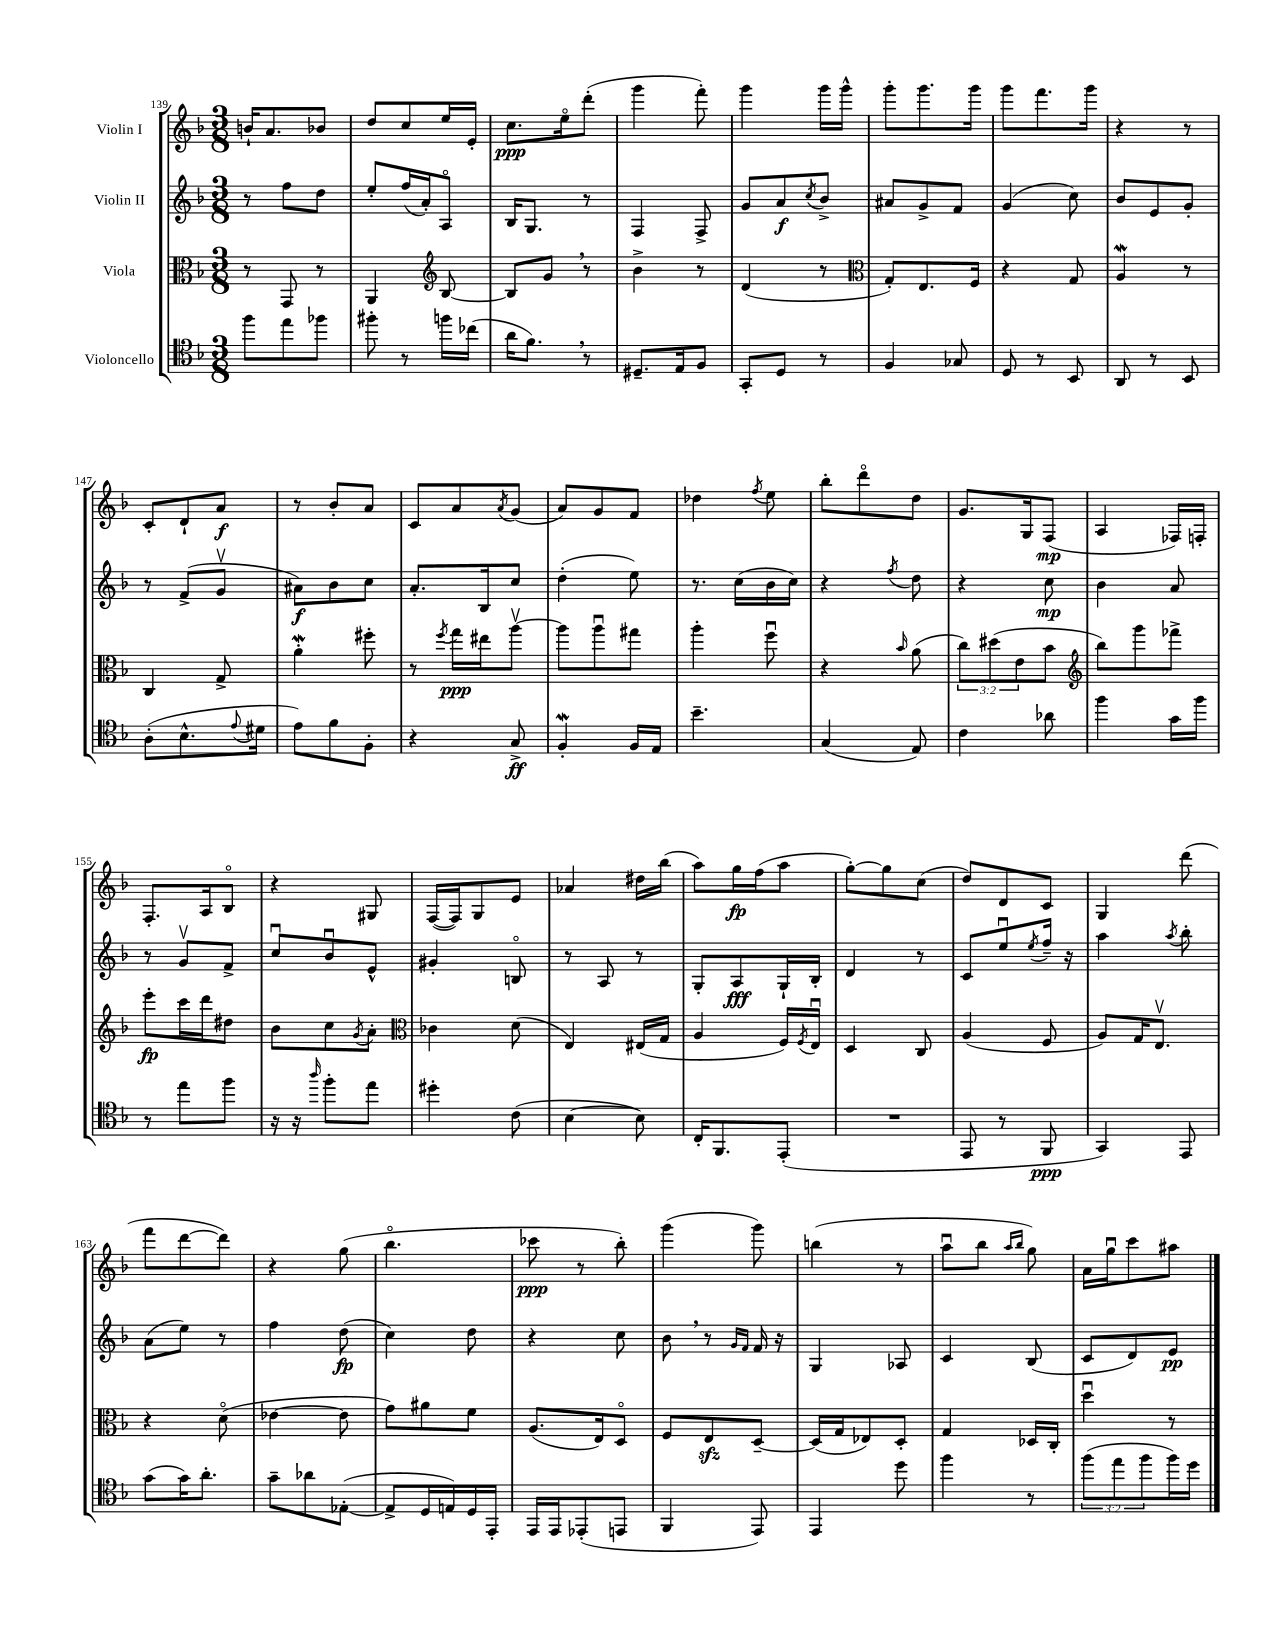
<<
\new StaffGroup <<
\new Staff = "s0" \with { instrumentName = "Violin I" } {
    \clef treble \key f \major \numericTimeSignature \time 3/8
    b'16-! a'8. bes'8 |
    d''8 c''8 e''16 e'16-. |
    c''8.\ppp e''16\flageolet d'''8-.( |
    g'''4 f'''8-.) |
    g'''4 g'''16 g'''16-^ |
    g'''8-. g'''8. g'''16 |
    g'''8 f'''8. g'''16 |
    r4 r8 |
    c'8-. d'8-! a'8\f |
    r8 bes'8-. a'8 |
    c'8 a'8 \acciaccatura { a'8 } g'8( |
    a'8) g'8 f'8 |
    des''4 \acciaccatura { f''8 } e''8 |
    bes''8-. d'''8\flageolet d''8 |
    g'8. g16 f8\mp( |
    a4 fes16) f16-. |
    f8.-. a16 bes8\flageolet |
    r4 gis8 |
    f16~( f16) g8 e'8 |
    aes'4 dis''16 bes''16( |
    a''8) g''16\fp f''16( a''8 |
    g''8~-.) g''8 c''8( |
    d''8) d'8 c'8 |
    g4 d'''8( |
    f'''8 d'''8~ d'''8) |
    r4 g''8( |
    bes''4.\flageolet |
    ces'''8\ppp r8 bes''8-.) |
    g'''4( g'''8) |
    b''4( r8 |
    a''8\downbow bes''8 \grace { a''16 bes''16 } g''8) |
    a'16 g''16\downbow c'''8 ais''8 \bar "|." |
}
\new Staff = "s1" \with { instrumentName = "Violin II" } {
    \clef treble \key f \major \numericTimeSignature \time 3/8
    r8 f''8 d''8 |
    e''8-. f''16( a'16-.) a8\flageolet |
    bes16 g8. r8 |
    f4 f8-> |
    g'8 a'8\f \acciaccatura { c''8 } bes'8-> |
    ais'8 g'8-> f'8 |
    g'4( c''8) |
    bes'8 e'8 g'8-. |
    r8 f'8->( g'8\upbow |
    ais'8\f) bes'8 c''8 |
    a'8.-. bes16 c''8 |
    d''4-.( e''8) |
    r8. c''16( bes'16 c''16) |
    r4 \acciaccatura { f''8 } d''8 |
    r4 c''8\mp |
    bes'4 a'8 |
    r8 g'8\upbow f'8-> |
    c''8\downbow bes'8\downbow e'8-^ |
    gis'4-. b8\flageolet |
    r8 a8 r8 |
    g8-. a8\fff g16-! bes16-. |
    d'4 r8 |
    c'8 e''8\downbow \acciaccatura { e''8 } f''16-- r16 |
    a''4 \acciaccatura { a''8 } bes''8-. |
    a'8( e''8) r8 |
    f''4 d''8\fp( |
    c''4) d''8 |
    r4 c''8 |
    bes'8 \breathe r8 \grace { g'16 f'16 } f'16 r16 |
    g4 aes8 |
    c'4 bes8( |
    c'8 d'8) e'8\pp \bar "|." |
}
\new Staff = "s2" \with { instrumentName = "Viola" } {
    \clef alto \key f \major \numericTimeSignature \time 3/8 \override Staff.TupletNumber.text = #tuplet-number::calc-fraction-text
    r8 g,8 r8 |
    a,4 \clef treble bes8~ |
    bes8 g'8 \breathe r8 |
    bes'4-> r8 |
    d'4( r8 |
    \clef alto g8-.) e8. f16 |
    r4 g8 |
    a4\mordent r8 |
    c4 g8-> |
    a'4-.\mordent fis''8-. |
    r8 \acciaccatura { f''8 } g''16\ppp eis''16 a''8~\upbow |
    a''8 a''8\downbow gis''8 |
    a''4-. f''8\downbow |
    r4 \grace { bes'16 } a'8( |
    \tuplet 3/2 { c''8) dis''8( e'8 } bes'8 |
    \clef treble bes''8) g'''8 fes'''8-> |
    e'''8-.\fp c'''16 d'''16 dis''8 |
    bes'8 c''8 \acciaccatura { g'8 } a'8-. |
    \clef alto ces'4 d'8( |
    e4) eis16( g16 |
    a4 f16) \acciaccatura { f8 } e16\downbow |
    d4 c8 |
    a4( f8 |
    a8) g16 e8.\upbow |
    r4 d'8\flageolet( |
    ees'4~ ees'8 |
    g'8) ais'8 f'8 |
    a8.( e16) d8\flageolet |
    f8 e8\sfz d8~-- |
    d16( g16 ees8) d8-. |
    g4 des16 c16-. |
    d''4\downbow r8 \bar "|." |
}
\new Staff = "s3" \with { instrumentName = "Violoncello" } {
    \clef tenor \key f \major \numericTimeSignature \time 3/8 \override Staff.TupletNumber.text = #tuplet-number::calc-fraction-text
    f''8 e''8 fes''8 |
    fis''8-. r8 f''16 ces''16( |
    a'16 f'8.) \breathe r8 |
    dis8.-- e16 f8 |
    g,8-. d8 r8 |
    f4 ges8 |
    d8 r8 bes,8 |
    a,8 r8 bes,8 |
    a8-.( bes8.-^ \appoggiatura { e'8 } dis'16 |
    e'8) f'8 f8-. |
    r4 g8->\ff |
    f4-.\mordent f16 e16 |
    bes'4.-- |
    g4( e8) |
    c'4 aes'8 |
    f''4 g'16 f''16 |
    r8 e''8 f''8 |
    r16 r16 \grace { a''16 } f''8-. e''8 |
    dis''4-. c'8( |
    bes4~ bes8) |
    c16-. f,8. e,8-.( |
    R4. |
    e,8 r8 f,8\ppp |
    g,4) e,8 |
    g'8( g'16) a'8.-. |
    g'8-- aes'8 ees8~-.( |
    ees8-> d16 e16) d16 e,16-. |
    e,16 e,16 ees,8-.( e,8 |
    f,4 e,8) |
    e,4 d''8 |
    f''4 r8 |
    \tuplet 3/2 { f''8( e''8 f''8 } f''16) d''16 \bar "|." |
}
>>
>>
\layout { \context { \Score currentBarNumber = #139 } }
